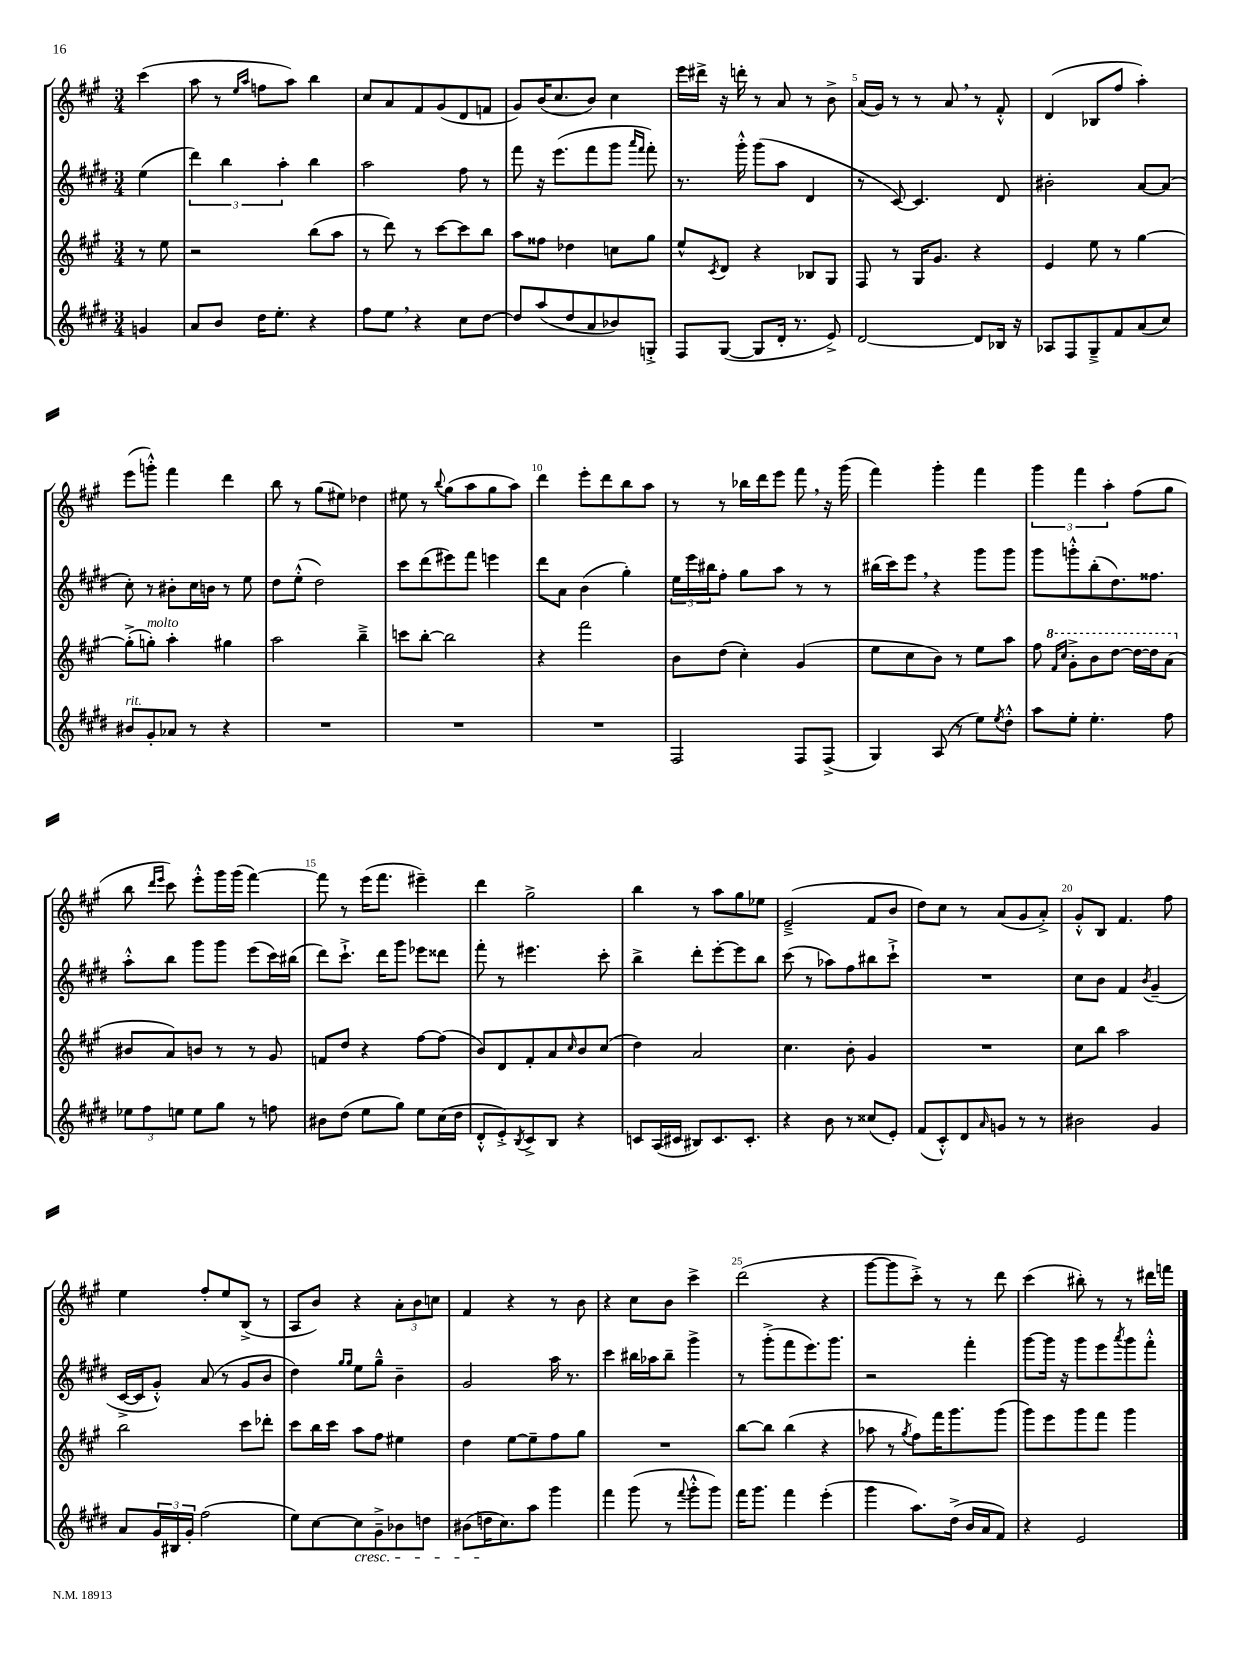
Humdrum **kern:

**kern	**kern	**kern	**kern
*staff4	*staff3	*staff2	*staff1
*clefG2	*clefG2	*clefG2	*clefG2
*k[f#c#g#d#]	*k[f#c#g#]	*k[f#c#g#d#]	*k[f#c#g#]
*M3/4	*M3/4	*M3/4	*M3/4
4g	8r	(4ee	(4ccc#
.	8ee	.	.
=	=	=	=
8a	2r	6ddd#)	8aa
8b	.	.	8r
.	.	6bb	.
.	.	.	16qqee
.	.	.	16qqaa
16dd#	.	.	8ff
8.ee'	.	.	.
.	.	6aa'	.
.	.	.	8aa)
4r	(8bb	4bb	4bb
.	8aa	.	.
=	=	=	=
8ff#	8r	2aa	8cc#
8ee	8ddd)	.	8a
4r	8r	.	8f#
.	[8ccc#	.	(8g#
8cc#	8ccc#]	8ff#	8d
[8dd#	8bb	8r	8f
=	=	=	=
8dd#]	8aa	8fff#	8g#)
(8aa	8ff##	16r	(16b
.	.	(8.eee	8.cc#
8dd#	4dd-	.	.
8a	.	8fff#	8b)
8b-)	8cc	8ggg#	4cc#
.	.	16qqaaa	.
.	.	16qqfff#	.
8G'^	8gg#	8fff#')	.
=	=	=	=
8F#	8ee^^	8.r	16eee
.	.	.	16ddd#^
.	8qc#	.	.
([8G#	8d	.	16r
.	.	16ggg#'^^	16ddd'
8G#]	4r	(8ggg#	8r
16d#'	.	8aa	8a
8.r	.	.	.
.	8B-	4d#	8r
8e^)	8G#	.	8b^
=	=	=	=
[2d#	8F#	8r	(16a
.	.	.	16g#)
.	8r	[8c#)	8r
.	16G#	4.c#]	8r
.	8.g#	.	.
.	.	.	8a
8d#]	4r	.	8r
16B-	.	8d#	8f#'^^
16r	.	.	.
=	=	=	=
8A-	4e	2b#'	(4d
8F#	.	.	.
8G#~^	8ee	.	8B-
8f#	8r	.	8ff#
(8a	[4gg#	[8a	4aa')
8cc#)	.	(8a]	.
=	=	=	=
8b#	(8gg#'^]	8cc#')	(8eee
8g#'	8gg')	8r	8ggg'^^)
8a-	4aa'	8b#'	4fff#
8r	.	16cc#	.
.	.	16b	.
4r	4gg#	8r	4ddd
.	.	8ee	.
=	=	=	=
2.r	2aa	8dd#	8bb
.	.	(8ee'^^	8r
.	.	2dd#)	(8gg#
.	.	.	8ee#)
.	4bb~^	.	4dd-
=	=	=	=
2.r	8ccc	8ccc#	8ee#
.	[8bb'	(8ddd#	8r
.	.	.	8qqbb
.	2bb]	8eee#)	(8gg#
.	.	8fff#	8aa
.	.	4eee	8gg#
.	.	.	8aa)
=	=	=	=
2.r	4r	8ddd#	4ddd
.	.	8a	.
.	2fff#	(4b	8eee'
.	.	.	8ddd
.	.	4gg#')	8bb
.	.	.	8aa
=	=	=	=
2F#	8b	24ee	8r
.	.	24eee	.
.	.	24bb#	.
.	(8dd	8ff#'	8r
.	4cc#')	8gg#	16bb-
.	.	.	16ddd
.	.	8aa	8eee
8F#	(4g#	8r	8fff#
(8F#^	.	8r	16r
.	.	.	(16ggg#
=	=	=	=
4G#)	8ee	(16bb#	4fff#)
.	.	16ccc#)	.
.	8cc#	8eee	.
(8A	8b)	4r	4ggg#'
8r	8r	.	.
8ee)	8ee	8ggg#	4fff#
8qee	.	.	.
8dd#'^^	8aa	8ggg#	.
=	=	=	=
8aa	8ff#	8ggg#	6ggg#
.	16qqff#	.	.
.	16qqccc#	.	.
8ee'	8gg#'^	8ggg'^^	.
.	.	.	6fff#
4.ee'	8bb	(8bb'	.
.	.	.	6aa'
.	[8ddd	8.dd#)	.
.	16ddd_	.	(8ff#
.	16ddd]	8.ff##	.
8ff#	(8aa	.	8gg#
=	=	=	=
12ee-	8b#	8aa'^^	8bb
12ff#	.	.	.
.	.	.	16qqddd
.	.	.	16qqeee
.	8a)	8bb	8ccc#)
12ee	.	.	.
8ee	8b	8ggg#	8eee'^^
8gg#	8r	8ggg#	16ggg#
.	.	.	(16ggg#
8r	8r	(8eee	[4fff#)
8ff	8g#	16ccc#)	.
.	.	(16bb#	.
=	=	=	=
8b#	8f	8ddd#)	8fff#]
(8dd#	8dd	8.ccc#`^	8r
8ee	4r	.	(16eee
.	.	16ddd#	8.fff#
8gg#)	.	8ggg#	.
8ee	[8ff#	8eee-	4eee#~)
(16cc#	(8ff#]	8ddd##	.
16dd#	.	.	.
=	=	=	=
8d#'^^	8b)	8fff#'	4ddd
8e'^)	8d	8r	.
8qB	.	.	.
8c#^	8f#'	4.eee#	2gg#^
8B	8a	.	.
.	16qqcc#	.	.
4r	8b	.	.
.	(8cc#	8ccc#'	.
=	=	=	=
8c	4dd)	4bb^	4bb
(16A	.	.	.
16c#	.	.	.
8B#)	2a	8ddd#'	8r
8.c#	.	[8eee'	8aa
.	.	8eee]	8gg#
8.c#'	.	.	.
.	.	8bb	8ee-
=	=	=	=
4r	4.cc#	(8ccc#	(2e~^
.	.	8r	.
8b	.	8aa-)	.
8r	8b'	8ff#	.
(8cc##	4g#	8bb#	8f#
8e')	.	8ccc#`^	8b
=	=	=	=
(8f#	2.r	2.r	8dd)
8c#'^^)	.	.	8cc#
8d#	.	.	8r
16qqa	.	.	.
8g	.	.	(8a
8r	.	.	8g#
8r	.	.	8a'^)
=	=	=	=
2b#	8cc#	8cc#	8g#'^^
.	8bb	8b	8B
.	2aa	4f#	4.f#
.	.	8qb	.
4g#	.	(4g#~	.
.	.	.	8ff#
=	=	=	=
8a	2bb	[16c#^	4ee
.	.	16c#]	.
24g#	.	8g#'^^)	.
24B#	.	.	.
24g#'	.	.	.
(2ff#	.	(8a	8ff#'
.	.	8r	8ee
.	8ccc#	8g#	(8B^
.	8ddd-'	8b	8r
=	=	=	=
8ee)	8ccc#	4dd#)	8A
[8cc#	16bb	.	8b)
.	16ccc#	.	.
.	.	16qqgg#	.
.	.	16qqgg#	.
8cc#]	8aa	8ee	4r
8g#~^	8ff#	8gg#~^^	.
8b-	4ee#	4b~	12a'
.	.	.	12b
8dd	.	.	.
.	.	.	12cc
=	=	=	=
(8b#	4dd	2g#	4f#
16dd	.	.	.
8.cc#)	.	.	.
.	[8ee	.	4r
8aa	8ee~]	.	.
4ggg#	8ff#	16aa	8r
.	.	8.r	.
.	8gg#	.	8b
=	=	=	=
4fff#	2.r	4ccc#	4r
(8ggg#	.	16bb#	8cc#
.	.	16aa-	.
8r	.	8bb#~	8b
8qqfff#	.	.	.
8ggg#'^^	.	4ggg#^	4ccc#^
8ggg#)	.	.	.
=	=	=	=
16fff#	[8bb	8r	(2ddd
8.ggg#	.	.	.
.	8bb]	(8ggg#'^	.
4fff#	(4bb	8fff#	.
.	.	8.eee)	.
(4eee'	4r	.	4r
.	.	8.ggg#	.
=	=	=	=
4ggg#	8aa-	2r	[8ggg#
.	8r	.	8ggg#]
.	8qgg#	.	.
8.aa)	8ff#)	.	8ccc#'^)
.	16fff#	.	8r
(16dd#^	8.ggg#	.	.
16b	.	4fff#'	8r
16a	.	.	.
8f#)	(8ggg#	.	8ddd
=	=	=	=
4r	8ggg#)	[8ggg#	(4ccc#
.	8eee	16ggg#]	.
.	.	16r	.
2e	8ggg#	8ggg#	8bb#')
.	8fff#	8eee	8r
.	.	8qaaa	.
.	4ggg#	8ggg#	8r
.	.	8fff#'^^	16ddd#
.	.	.	16fff
==	==	==	==
*-	*-	*-	*-
